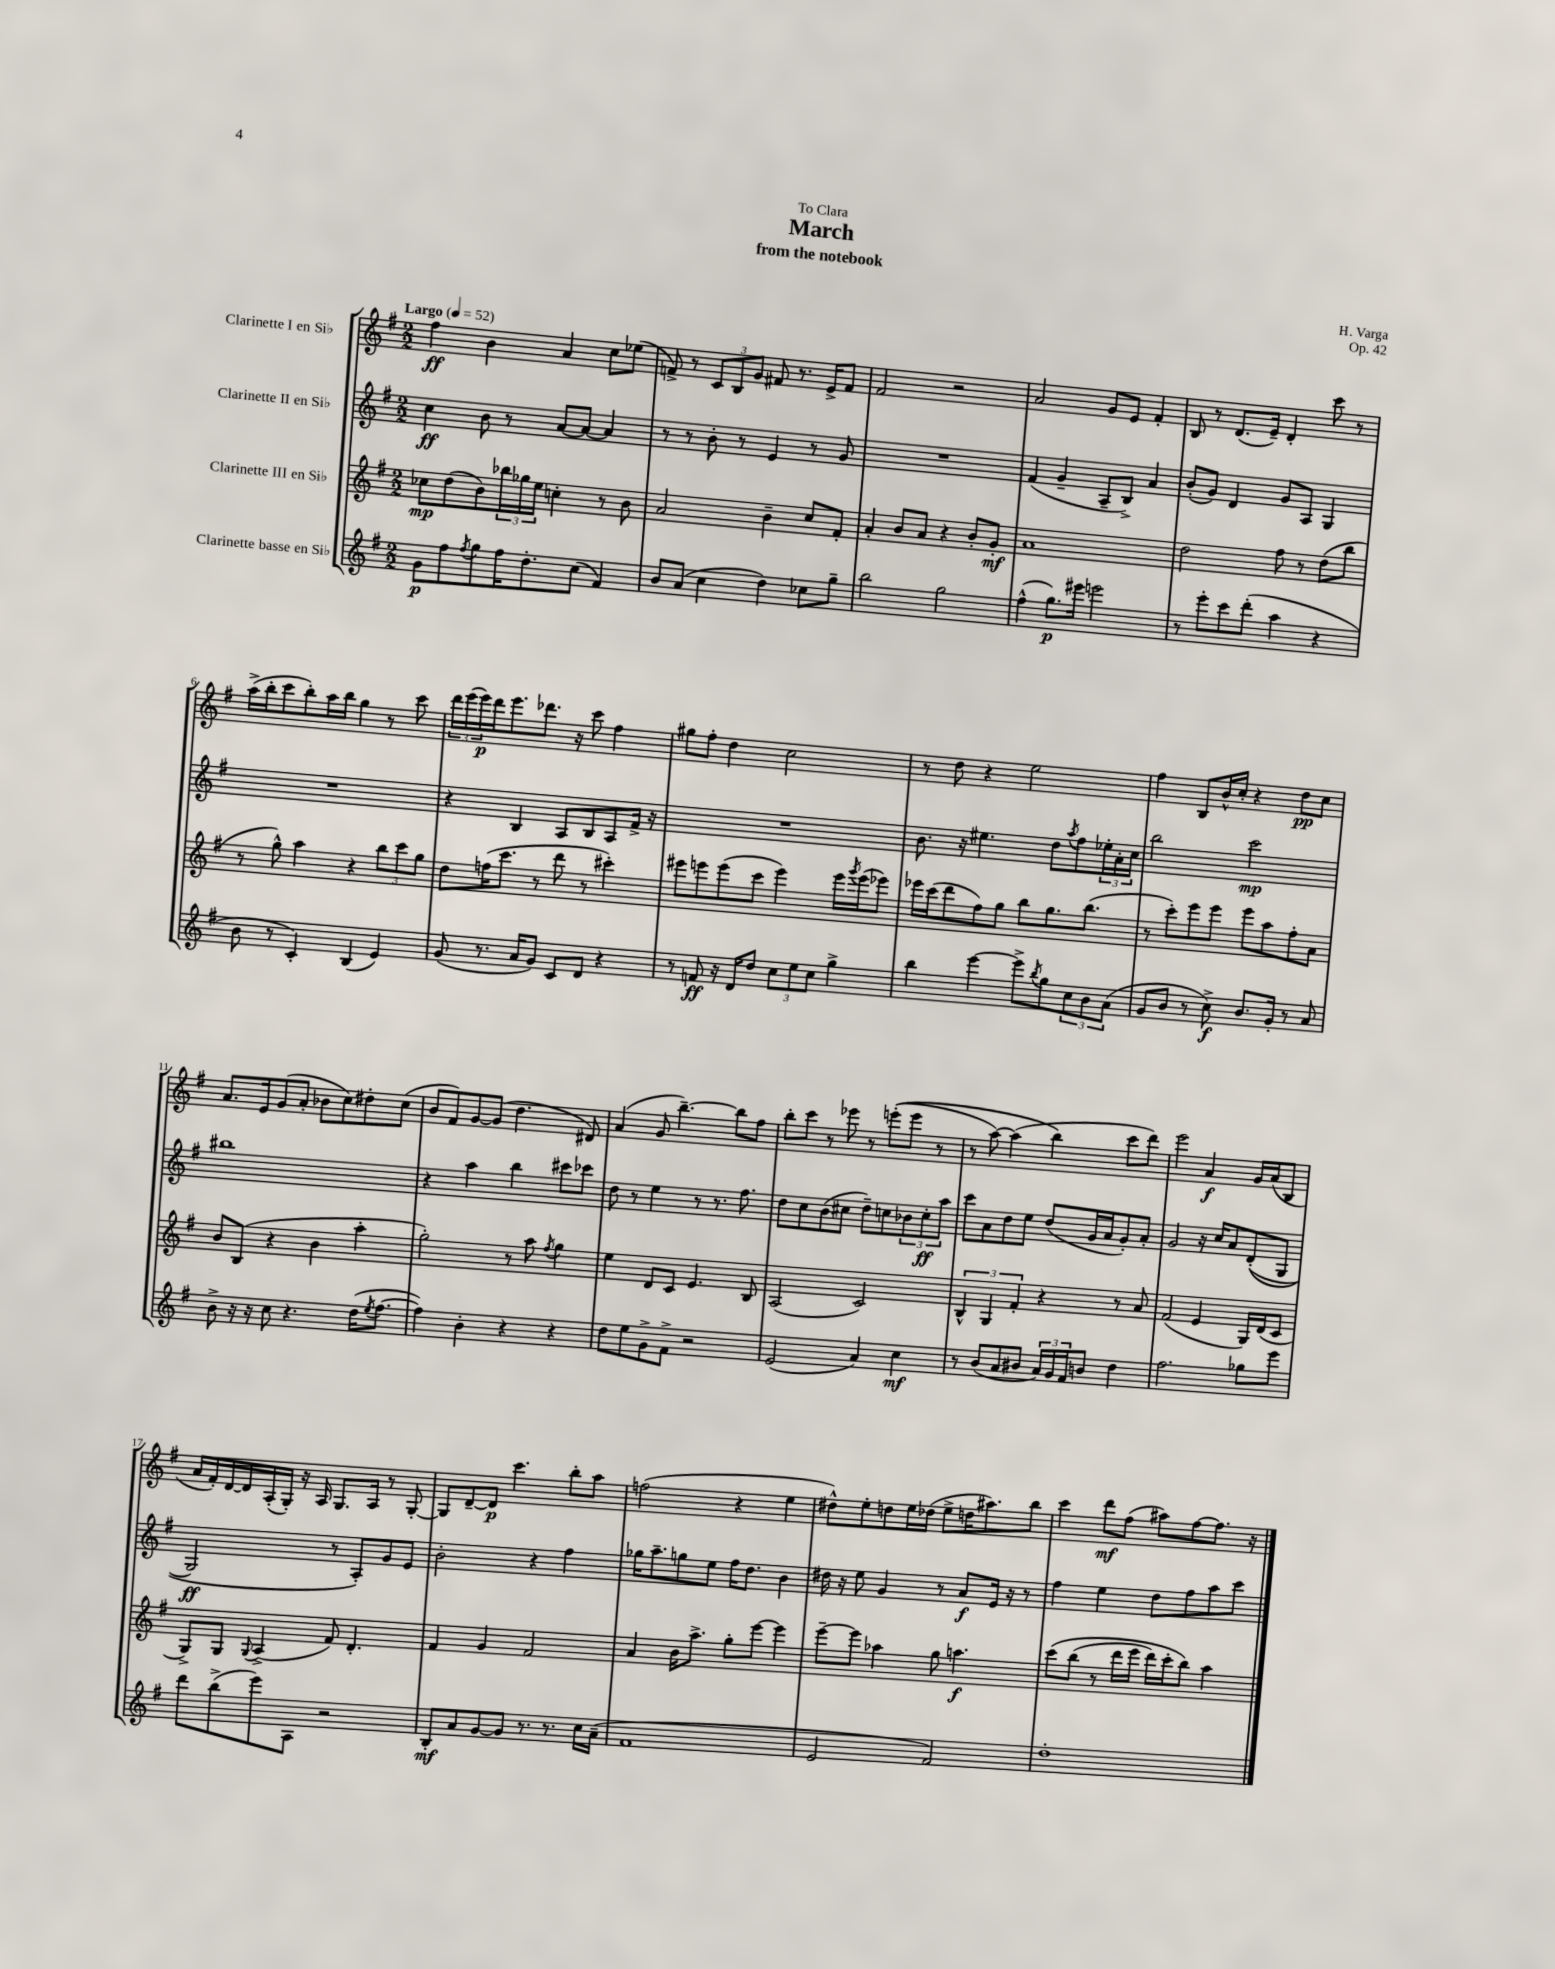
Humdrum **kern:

**kern	**kern	**kern	**kern
*staff4	*staff3	*staff2	*staff1
*clefG2	*clefG2	*clefG2	*clefG2
*k[f#]	*k[f#]	*k[f#]	*k[f#]
*M2/2	*M2/2	*M2/2	*M2/2
*MM52	*MM52	*MM52	*MM52
8g\L	8cc-\L	4cc\	4ff#\
8ff#\	(8dd\	.	.
8qff#/	.	.	.
8gg\	8b\)	8b\	4b\
16ff#\K	24bb-\L	8r	.
.	24gg-\	.	.
8.dd'\	.	.	.
.	24ee\JJ	.	.
.	4cc'\	[8a/L	4a/
(8cc\J	.	8a/_J	.
4f#/)	8r	4a/]	8cc\L
.	8b\	.	(8ee-\J
=	=	=	=
8b/L	2a/	8r	8f^/)
(8a/J	.	8r	8r
4cc\	.	8b'\	12c/L
.	.	.	12B/
.	.	8r	.
.	.	.	12g/J
4dd\)	4b~\	4e/	8f#/
.	.	.	8.r
8cc-\L	8cc/L	8r	.
.	.	.	16e^/LK
8gg~\J	8f#'/J	8g/	8f#/J
=	=	=	=
2bb\	4a'/	1r	2f#/
.	8b/L	.	.
.	8a/J	.	.
2gg\	4r	.	2r
.	8b'/L	.	.
.	8g'/J	.	.
=	=	=	=
(4ff#^^\	1a	(4f#/	2a/
8.gg\L)	.	4g~/	.
16eee#\Jk	.	.	.
2eee\	.	8A~/L	8g/L
.	.	8B^/J)	8e/J
.	.	4a/	4f#'/
=	=	=	=
8r	2dd\	(8b'/L	8B/
8eee'\L	.	8g/J)	8r
8ccc\	.	4d/	(8.d/L
(8ddd'\J	.	.	.
.	.	.	16e~/Jk)
4aa\	8ff#\	8g/L	4d'/
.	8r	8A/J	.
4r	(8dd\L	4G/	8ccc\
.	8bb\J	.	8r
=	=	=	=
8b\	8r	1r	(16aa^\LL
.	.	.	16bb'\J
8r	8gg^^\)	.	8ccc\
4c'/)	4aa\	.	8bb'\)
.	.	.	16aa\L
.	.	.	16bb\JJ
(4B/	4r	.	4gg\
4e/)	12bb\L	.	8r
.	12ccc\	.	.
.	.	.	8ccc\
.	12gg\J	.	.
=	=	=	=
(8g/	8dd\L	4r	24ddd\LL
.	.	.	(24eee\
.	.	.	24eee\)
8.r	(16ff\K	.	16ddd\J
.	8.ccc\J	.	8.eee\
.	.	4B/	.
16a/LK	.	.	.
8g/J)	8r	.	8.ddd-\J
8c/L	8ddd\	8A/L	.
.	.	.	16r
8d/J	8r	8B/	8ccc\
4r	4ccc#'\)	8A/	4ff#\
.	.	16f#^/Jk	.
.	.	16r	.
=	=	=	=
8r	8eee#\L	1r	8gg#\L
8f/	8eee\	.	8ff#'\J
16r	(8eee\	.	4dd\
16d/LK	.	.	.
8dd/J	8ccc\J	.	.
12cc\L	4eee\)	.	2cc\
12ee\	.	.	.
12cc\J	.	.	.
4gg^\	16eee\LL	.	.
.	8qggg/	.	.
.	(16eee\J	.	.
.	8eee-\J)	.	.
=	=	=	=
4bb\	16eee-\LL	8.b\	8r
.	(16ccc\J	.	.
.	8ddd\	.	8dd\
.	.	16r	.
[4eee\	8ff#\)	4.ee#\	4r
.	8gg\J	.	.
8eee^\]L	8bb\L	.	2ee\
8qbb/	.	.	.
8gg\	8.gg\	8dd\L	.
.	.	8qaa/	.
12cc\	.	8ff#\	.
.	(8.bb\J	.	.
12b\	.	.	.
.	.	24ee-'\L	.
(12a\J	.	24a'\	.
.	.	24cc\JJ	.
=	=	=	=
8g/L	8r	2bb\	4ff#\
8b/J	8ccc'\L)	.	.
8r	8eee\	.	8B/L
8cc^\)	8eee\J	.	16b^^/L
.	.	.	16cc'/JJ
8.b/L	8eee\L	2ccc\	4r
.	8aa\	.	.
16g'/Jk	.	.	.
8r	8ff#'\	.	8dd\L
8a/	8a\J	.	8cc\J
=	=	=	=
8b^\	8b/L	1bb#	8.a/L
16r	(8B/J	.	.
16r	.	.	16e/k
8cc\	4r	.	(8g/
4.r	.	.	8a'/J
.	4b\	.	8b-\L
.	.	.	8cc\)
(16dd\LK	4aa'\	.	8dd#'\
8qee/	.	.	.
[8.ff#\J	.	.	.
.	.	.	(8cc\J
=	=	=	=
4ff#\])	2gg'\)	4r	8b/L
.	.	.	8f#/)
4b'\	.	4aa\	[8g/
.	.	.	(8g/]J
4r	8r	4bb\	4.dd\
.	8aa\	.	.
.	8qff#/	.	.
4r	4gg\	8ccc#\L	.
.	.	8ccc-\J	8d#/)
=	=	=	=
8dd\L	4ee\	8dd\	(4a/
8ee\	.	8r	.
8g^\	8d/L	4ee\	8g/
8f#^\J	8c/J	.	[4.bb~\)
2r	4.e/	8r	.
.	.	8.r	.
.	.	.	8bb\]L
.	.	8.ff#\	.
.	8B/	.	8ff#\J
=	=	=	=
(2e/	(2A/	8dd\L	8bb'\L
.	.	8cc\	8ccc\J
.	.	(8b\	8r
.	.	8cc#\J	8eee-\
4a/)	2c/)	8dd~\L)	8r
.	.	8cc\	&((8eee'\L
4cc\	.	12b-\	8eee\J
.	.	12cc'\	.
.	.	.	8r
.	.	12aa\J	.
=	=	=	=
8r	6B^^/	8ccc\L	8r
(8b/L	.	8a\	[8aa\)
.	6G/	.	.
8a/	.	8dd\	(4aa\]
.	6f#'/	.	.
8b#/J	.	8ee\J	.
24a/LL)	4r	(8dd/L	4bb\&)
24g/	.	.	.
24f#/J	.	.	.
8b/J	.	16g/L	.
.	.	16a/J	.
4dd\	8r	8g'/)	8ccc\L
.	8a/	8a'/J	8ddd\J)
=	=	=	=
2.ff#\	(2f#/	2g/	2eee\
.	4e/	16r	4a/
.	.	16cc/LK	.
.	.	8a/	.
8gg-\L	16G/LL)	&((8d'/	16g/LL
.	(16d/J	.	(16a/J
8eee\J	8c/J	8G/J	8B/J
=	=	=	=
8ddd\L	8G^/L)	2G/)	16a/LL
.	.	.	16f#'/)
(8bb^\	8G/J	.	[16d/
.	.	.	16d/]
.	8qqG/	.	.
8eee\)	(4A^/	.	(16A'/
.	.	.	16G'/JJ)
8A\J	.	.	16r
.	.	.	16A/
2r	8f#/)	8r	8.G/L
.	4.d'/	8A'/L&)	.
.	.	.	16A/Jk
.	.	8g/	8r
.	.	8e/J	[8G'/
=	=	=	=
8B'/L	4f#/	2b'\	8G/]L
8a/	.	.	[8d~/
[8g/	4g/	.	8d/]J
8g/]J	.	.	4.ccc\
8.r	2f#/	4r	.
8.r	.	.	.
.	.	4ff#\	8bb'\L
16cc\LL	.	.	8aa\J
(16a~\JJ	.	.	.
=	=	=	=
1f#	4a/	16gg-\LK	(2ff\
.	.	8.aa~\	.
.	16b\LK	8gg\	.
.	8.aa^\J	.	.
.	.	8ee\J	.
.	8gg'\L	16ff#\LK	4r
.	.	8.dd\J	.
.	[8eee\J	.	.
.	4eee\]	4b\	4ee\
=	=	=	=
2e/	[8eee~\L	16dd#\	8dd#^^\L)
.	.	16r	.
.	8eee\]J	8ee\	8ee'\
.	4aa-\	4g/	8dd\
.	.	.	16ee\L
.	.	.	(16dd-\JJ
2f#/)	8gg\	8r	8ee^\L
.	4.aa\	8a/L	16dd\K
.	.	.	8.aa#\)
.	.	16e/Jk	.
.	.	16r	.
.	.	8r	8bb\J
=	=	=	=
1dd'	&(8ccc\L	4ff#\	4ccc\
.	(8bb\J	.	.
.	8r	4ee\	8ddd\L
.	16ddd\LL	.	(8ff#\J
.	16eee\JJ	.	.
.	16ddd\LL)	8dd\L	8aa#\L)
.	16ccc'\J	.	.
.	8bb\J&)	8ff#\	[8ff#\
.	4aa\	8aa\	8.ff#\]J
.	.	8ccc\J	.
.	.	.	16r
==	==	==	==
*-	*-	*-	*-
